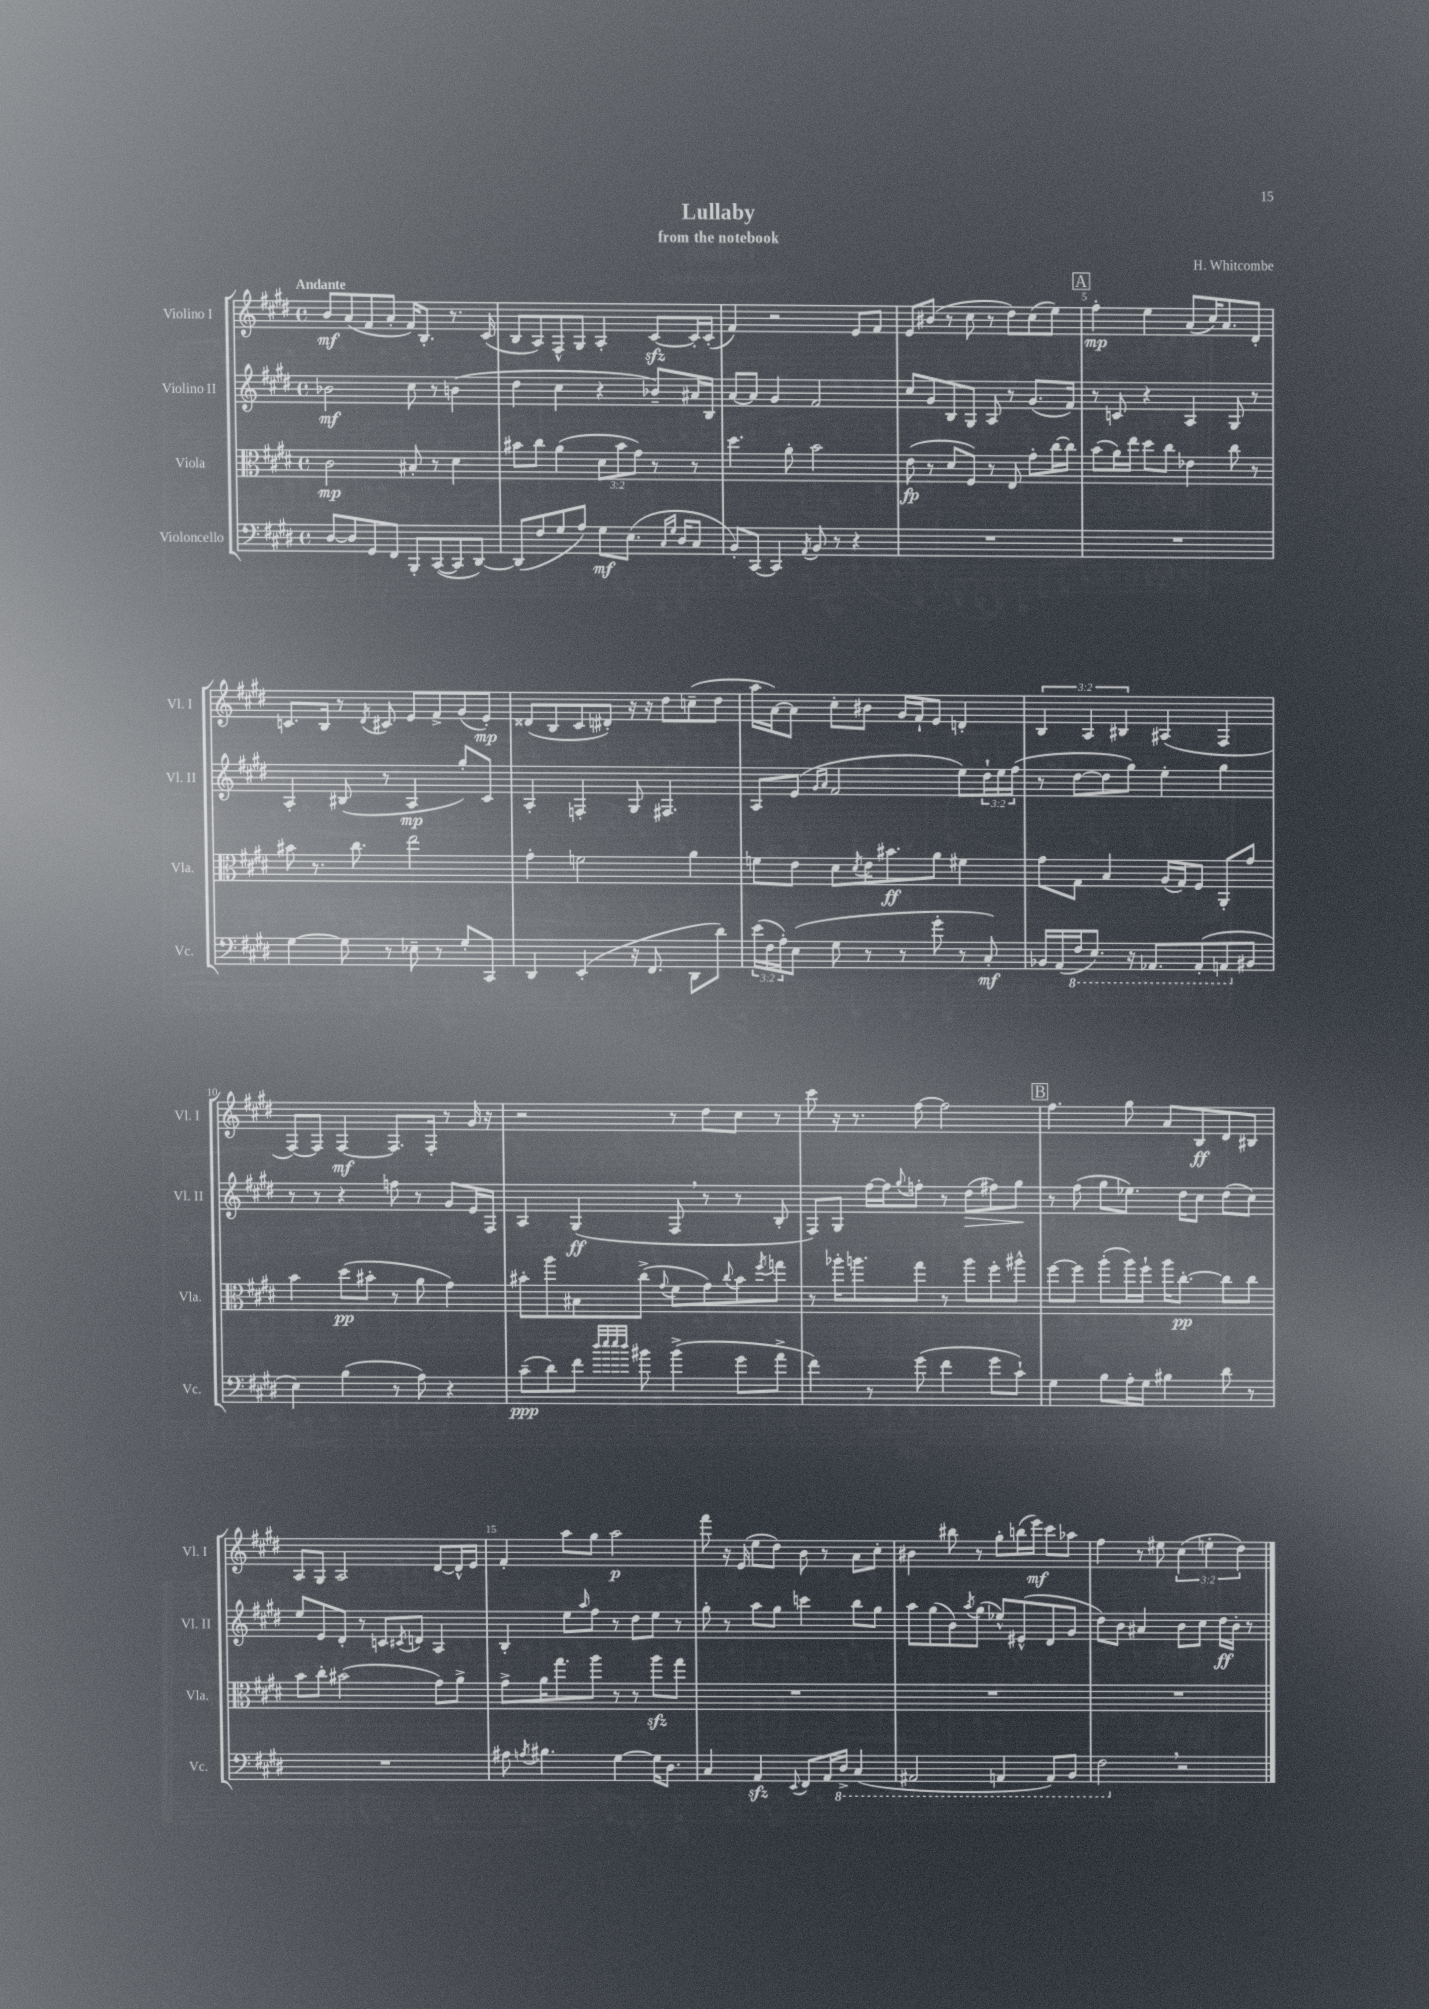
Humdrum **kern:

**kern	**kern	**kern	**kern
*staff4	*staff3	*staff2	*staff1
*clefF4	*clefC3	*clefG2	*clefG2
*k[f#c#g#d#]	*k[f#c#g#d#]	*k[f#c#g#d#]	*k[f#c#g#d#]
*M4/4	*M4/4	*M4/4	*M4/4
*met(c)	*met(c)	*met(c)	*met(c)
[8D#/L	2c#\	2b-\	8b/L
8D#/]	.	.	(8a/
8GG#/	.	.	8f#/
8FF#/J	.	.	8a'/J
8BBB'/L	8B#'/	8cc#\	16f#/LK)
.	.	.	8.B'/J
([8CC#/	8r	8r	.
8CC#/]	4d#\	(4b\	8.r
[8DD#/J)	.	.	.
.	.	.	(16c#/
=	=	=	=
(8DD#/]L	8b#\L	4dd#\	8B/L
8F#/	8cc#\J	.	8A/)
8G#/	(4a\	4cc#\	8F#^^/
8A/J)	.	.	8G#/J
8G#\L	12d#\L	4r	4A'/
.	12b#\	.	.
(8.E\J	.	.	.
.	12g#\J)	.	.
.	8r	8b-~/L)	[8c#/L
16qqC#/LL	.	.	.
16qqG#/JJ	.	.	.
16D#/LK	.	.	.
8C#/J	8r	16a#/L	16c#'/]L
.	.	16B/JJ	(16c#'/JJ
=	=	=	=
8BB'/L)	4.dd#\	[8a/L	4f#/)
[8CC#/J	.	8a/]J	.
4CC#/]	.	4g#/	2r
.	8a'\	.	.
8qAA/	.	.	.
8BB/	2b\	2f#/	.
8r	.	.	.
4r	.	.	8e/L
.	.	.	8f#/J
=	=	=	=
1r	(8e\	8cc#/L	8e/L
.	8r	8g#/	(8b#/J
.	8d#/L	8B/	8r
.	8F#/J)	8G#/J	8cc#\
.	8r	8A/	8r
.	8E/	8r	8dd#\L)
.	8g#'\L	(8.g#/L	(8cc#\
.	[16cc#\L	.	8ee\J)
.	16cc#\]JJ	16f#/Jk)	.
=	=	=	=
1r	(8b\L	8r	4ff#'\
.	16a\L)	8c/	.
.	16ee\JJ	.	.
.	8dd#\L	4r	4ee\
.	8cc#\J	.	.
.	4e-\	4A/	(8a/L
.	.	.	16cc#/K)
.	.	.	8.a/
.	8cc#\	8G#/	.
.	8r	8r	8d#'/J
=	=	=	=
[4G#\	8b#\	4A'/	8.c/L
.	8.r	.	.
.	.	.	16B/Jk
8G#\]	.	(8B#/	8r
.	8.cc#\	.	.
.	.	.	8qd#/
8r	.	8r	8c#/
8E-~\	2ee\	4A/	8e/L
8r	.	.	8f#^/
8G#'/L	.	8gg#'/L)	(8g#/
8CC#/J	.	8c#/J	8e'/J)
=	=	=	=
4DD#/	4g#'\	4A'/	(8d##/L
.	.	.	8B/
(4EE'/	2f\	4F'/	8c#/
.	.	.	8d#'/J)
16r	.	8G#/	16r
8.FF#/	.	.	16r
.	.	4.F#/	8dd#\L
8DD#\L	4a\	.	(8cc~\
8d#\J)	.	.	8dd#\J
=	=	=	=
(24e\LL	8f\L	8A/L	16aa\LL
24F#\	.	.	.
.	.	.	[16a\J)
24A'\J)	.	.	.
(8E\J	8e\J	(8e/J	8a\]J
.	.	16qqg#/LL	.
.	.	16qqa/JJ	.
8G#\	8d#\L	2f#/	8cc#'\L
.	8qd#/	.	.
8r	16e\K	.	8b#\J
.	8.b#\	.	.
8r	.	.	16g#/LL
.	.	.	16f#`/J
8g#'\	8a\J	.	8e/J
8r	4f#\	8ee\L)	4d'/
8C#'/)	.	24dd#`\L	.
.	.	24ee\	.
.	.	(24ff#\JJ	.
=	=	=	=
16BB-/LL	8g#\L	8r	6B/
(16AA/	.	.	.
16FF#/J	8G#\J	[8dd#\L	.
.	.	.	6A/
8.EE/J)	.	.	.
.	4B/	8dd#\]	.
.	.	.	6B#/
16r	.	8gg#\J)	.
8.AAA-/L	.	.	.
.	(16A/LL	4ee'\	(4A#/
.	16G#/J)	.	.
(8AAA-'/	8F#/J	.	.
8AAA/	8AA'/L	4gg#\	4F#/
8BB#/J	8g#/J	.	.
=	=	=	=
4E\)	4b\	8r	[8F#/L)
.	.	8r	8F#/]J
(4B\	(8dd#\L	4r	[4F#/
.	8b#'\J	.	.
8r	8r	8ff\	8.F#/]L
8A\)	8a\	8r	.
.	.	.	16F#'/Jk
4r	4g#\)	8g#/L	8r
.	.	16e/L	16g#/
.	.	16F#/JJ	16r
=	=	=	=
(8c#~\L	8b#'\L	4A/	2r
8d#\)	8aa\	.	.
8f#\J	8B#\	(4G#/	.
32qqdd#/LLL	.	.	.
32qqee/	.	.	.
32qqee/	.	.	.
32qqdd#/JJJ	.	.	.
8b#\	(8cc#^\J	.	.
.	8qqg#/	.	.
(4b#^\	8f#\L	8F#/	8r
.	8g#\)	8r	8dd#\L
.	8qqcc#/	.	.
8g#\L	8b#\	8r	8cc#\J
.	8qff#/	.	.
8a^\J	8gg\J	8B'/	8r
=	=	=	=
4f#\)	8r	8F#/L)	8ccc#\
.	16aa-'\LK	8G#/J	16r
.	8.aa\	.	8.r
8r	.	[16ff#\LL	.
.	.	16ff#\]J	.
.	.	8qqgg#/	.
(8g#\	8gg#\J	8ff'\J	[8ff#\
4f#\	8r	8r	2ff#\]
.	8aa\L	(8dd#\L	.
8g#\L	8ff#'\	8ff#\)	.
8c#`\J)	8aa#^^\J	8gg#\J	.
=	=	=	=
4G#\	[8ff#\L	8r	4.ff#\
.	8ff#\]J	(8ff#\	.
8B\L	(8aa'\L	8gg#\L	.
16A'\L	16aa\L)	8.ee-\J)	8gg#\
16G#\JJ	16ff#`\JJ	.	.
4B#\	16aa\LK	.	8a/L
.	[8.cc#'\J	16dd#\LK	.
.	.	8cc#\J	8B/
8d#\	8cc#\]L	(8dd#\L	8d#/
8r	8cc#\J	8cc#\J)	8B#/J
=	=	=	=
1r	8b\L	8ee/L	8A/L
.	8cc#'\J	8e/	8G#/J
.	(2b#\	8d#'/J	2A/
.	.	8r	.
.	.	8c/L	.
.	.	8qc#/	.
.	.	8d/J	.
.	8g#\L)	4A/	[8d#/L
.	8a^\J	.	16d#^^/]L
.	.	.	16e/JJ
=	=	=	=
8A#\	8g#^\L	4B'/	4f#'/
8qA/	.	.	.
4.B#\	16a\K	.	.
.	8.gg#\	.	.
.	.	8ee\L	8aa\L
.	.	16qqaa/	.
.	8aa\J	8ff#\J	8gg#\J
[4G#\	8r	8r	2aa\
.	8r	8dd#\L	.
16G#\]LK	8aa\L	8ee\J	.
8.D#\J	.	.	.
.	8gg#\J	8r	.
=	=	=	=
4C#/	1r	8gg#'\	8fff#\
.	.	8r	16r
.	.	.	(16e/
4AA/	.	8aa\L	8ee\L
.	.	8gg#\J	8dd#\J)
8qqEE/	.	.	.
8FF#/L	.	4ccc\	8b\
16AA/L	.	.	8r
16DD#^/JJ	.	.	.
(4CC#/	.	8bb\L	8a\L
.	.	8gg#\J	8cc#'\J
=	=	=	=
2AAA#/	1r	8aa\L	4b#\
.	.	(8gg#\	.
.	.	8b\)	8bb#\
.	.	8qaa/	.
.	.	(8gg#\J	8r
4AAA/	.	8ee-^^/L)	8gg#'\L
.	.	(8e#^^/	(16bb\L
.	.	.	16eee\JJ)
8AAA/L)	.	8d#/	8ccc#\L
8BBB/J	.	8g#/J	8aa-\J
=	=	=	=
2FF#\	1r	8dd#\L)	4ff#\
.	.	8b\J	.
.	.	4a#/	8r
.	.	.	8ee#\
2r	.	8b\L	(6cc#\
.	.	8cc#\J	.
.	.	.	6ee'\
.	.	16dd#\LL	.
.	.	16b'\JJ	.
.	.	.	6dd#\)
.	.	8r	.
==	==	==	==
*-	*-	*-	*-
